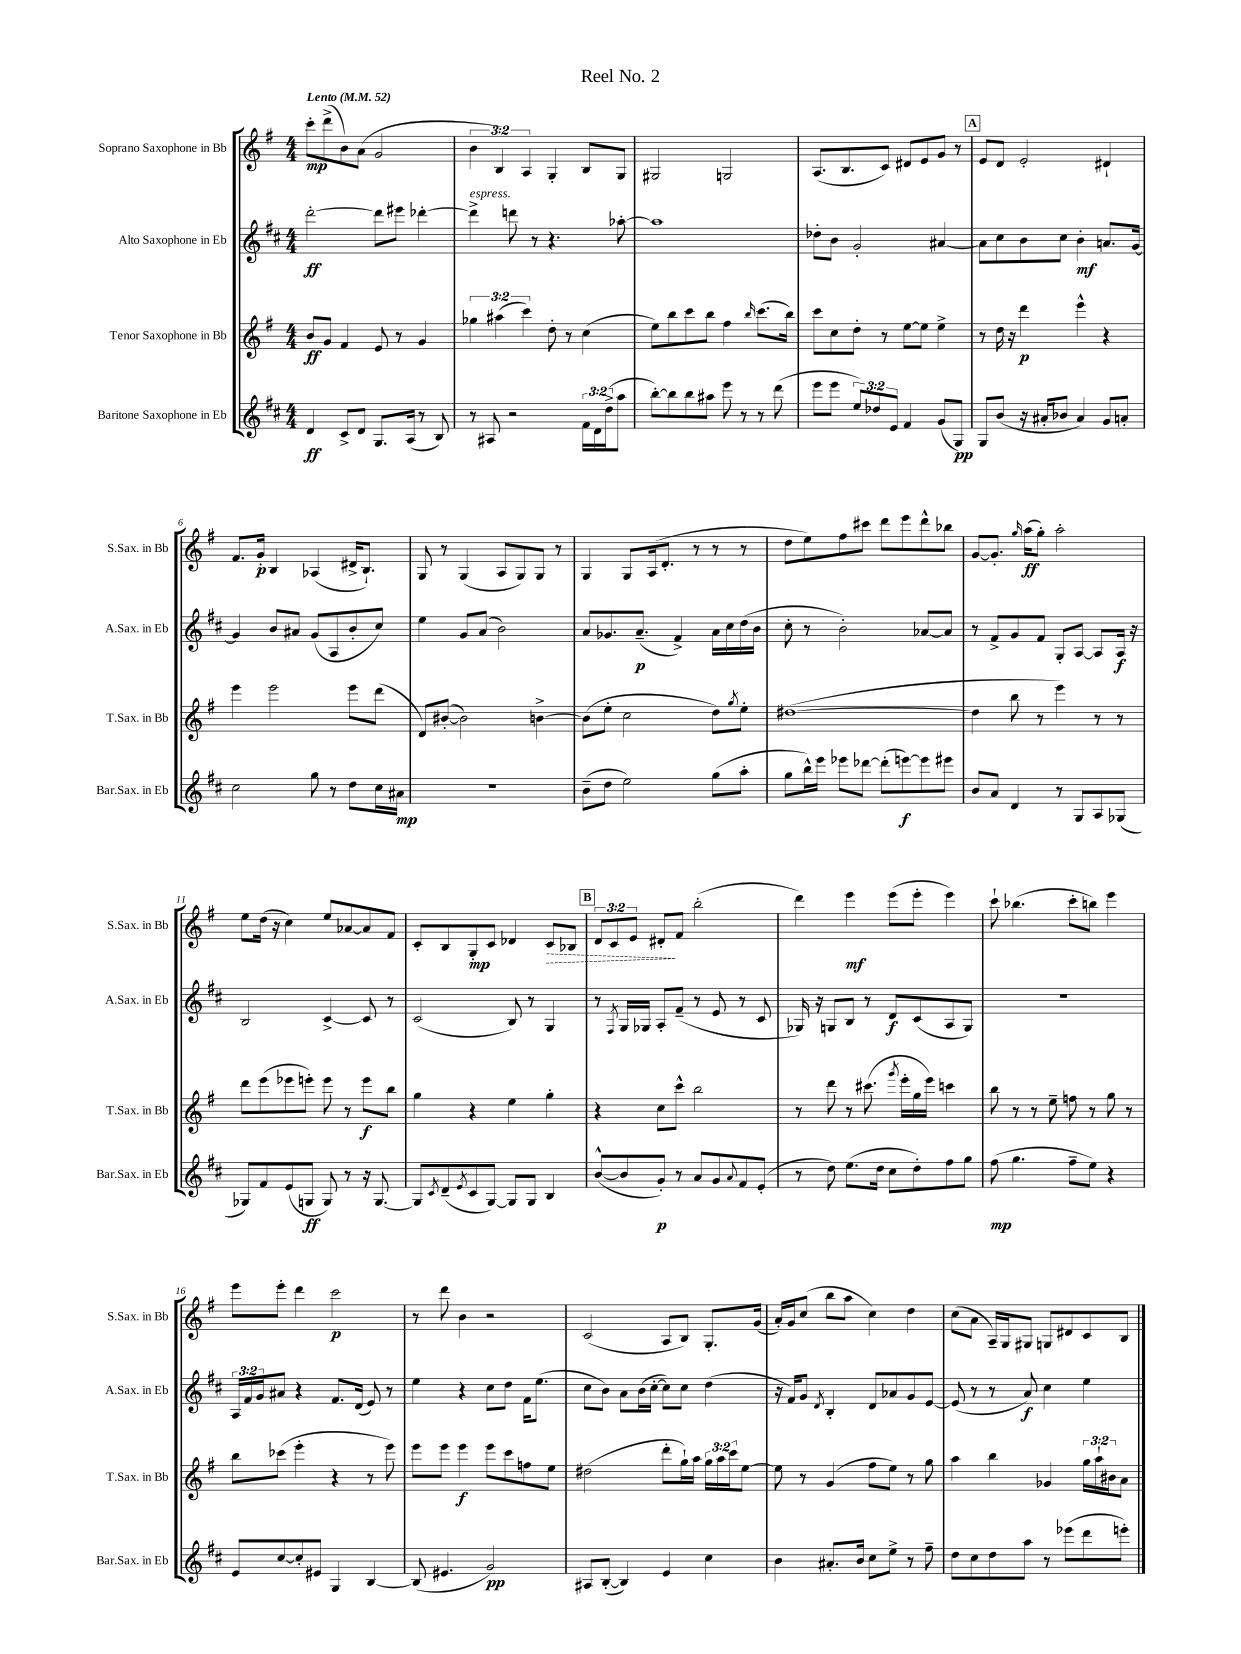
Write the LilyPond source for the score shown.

\header { title = "Reel No. 2" }
<<
\new StaffGroup <<
\new Staff = "s0" \with { instrumentName = "Soprano Saxophone in Bb" shortInstrumentName = "S.Sax. in Bb" } {
    \clef treble \key g \major \numericTimeSignature \time 4/4 \override Staff.TupletNumber.text = #tuplet-number::calc-fraction-text \tempo "Lento" 4 = 52
    c'''8-.\mp d'''8->( b'8) a'8( g'2 |
    \tuplet 3/2 { b'4 b4) a4 } g4-. b8 g8 |
    gis2 g2 |
    a8.( b8. c'8) dis'8 e'8 g'8 r8 |
    \mark \markup { \box "A" } e'8 d'8 e'2-. dis'4-! |
    fis'8. g'16-.\p b4 aes4( dis'16-> b8.-!) |
    g8 r8 g4( a8 g8) g8 r8 |
    g4 g8 a16( d'8.-. r8 r8 r8 |
    d''8 e''8) fis''8 cis'''8 d'''8 e'''8 d'''8-^ bes''8 |
    g'8~ g'8.-. \grace { g''16 } a''16\ff( g''8-.) a''2-. |
    e''8 d''16( r16 c''4) e''8 aes'8~ aes'8 fis'8 |
    c'8-. b8 g8-.\mp c'8 des'4 \once \override Hairpin.style = #'dashed-line c'8\> bes8 |
    \mark \markup { \box "B" } \tuplet 3/2 { d'8 c'8 e'8 } dis'8-.\! fis'8 b''2-.( |
    d'''4) e'''4\mf e'''8( e'''8-. e'''4) |
    c'''8-! bes''4.( c'''8-. b''8) e'''4 |
    e'''8 e'''8-. d'''4 c'''2\p |
    r8 d'''8 b'4 r2 |
    c'2( a8 b8) g8.-. g'16( |
    a'16-.) g'16 c''8( b''8 a''8 c''4) d''4 |
    c''8( a'8 a16--) g16 gis8 g8 dis'8 c'8 b8 \bar "|." |
}
\new Staff = "s1" \with { instrumentName = "Alto Saxophone in Eb" shortInstrumentName = "A.Sax. in Eb" } {
    \clef treble \key d \major \numericTimeSignature \time 4/4 \override Staff.TupletNumber.text = #tuplet-number::calc-fraction-text
    d'''2~-.\ff d'''8 eis'''8 des'''4~-. |
    des'''4->^\markup { \italic "espress." } d'''8 r8 r4. aes''8~-. |
    aes''1 |
    des''8-. b'8 g'2-. ais'4~ |
    \mark \markup { \box "A" } ais'8 cis''8 b'8 cis''8 b'4-.\mf a'8. g'16~ |
    g'4 b'8 ais'8 g'8( a8 b'8-. cis''8) |
    e''4 g'8 a'8( b'2) |
    a'8 ges'8. a'8.--\p( fis'4->) a'16 cis''16 d''16( b'16 |
    cis''8-. r8 b'2-.) aes'8~ aes'8 |
    r8 fis'8-> g'8 fis'8 g8-. a8~ a8 a16\f r16 |
    b2 cis'4~-> cis'8 r8 |
    cis'2( b8) r8 g4 |
    \mark \markup { \box "B" } r8 \acciaccatura { fis8 } g16 ges16 a8-. fis'8--( r8 e'8 r8 cis'8 |
    ges16) r16 g8 b8 r8 d'8\f cis'8( a8 g8) |
    R1 |
    \tuplet 3/2 { a16 fis'16 g'16 } ais'8 r4 fis'8. d'16( e'8) r8 |
    e''4 r4 cis''8 d''8 fis'16 e''8.( |
    cis''8 b'8) a'8 b'16( cis''16~-. cis''8) cis''8 d''4( |
    r16 fis'16) g'8 \acciaccatura { d'8 } b4-. d'8 aes'8 g'8 e'8~ |
    e'8( r8 r8 a'8\f) cis''4 e''4 \bar "|." |
}
\new Staff = "s2" \with { instrumentName = "Tenor Saxophone in Bb" shortInstrumentName = "T.Sax. in Bb" } {
    \clef treble \key g \major \numericTimeSignature \time 4/4 \override Staff.TupletNumber.text = #tuplet-number::calc-fraction-text
    b'8\ff g'8 fis'4 e'8 r8 g'4 |
    \tuplet 3/2 { ges''4 ais''4( c'''4) } d''8-. r8 c''4( |
    e''8) b''8 c'''8 b''8 fis''4 \grace { b''16 } c'''8.( b''16) |
    c'''8 c''8 d''8-. r8 e''8~ e''8 e''4-> |
    \mark \markup { \box "A" } r8 d''16 r16 d'''4\p e'''4-^ r4 |
    e'''4 e'''2 e'''8 d'''8( |
    d'8) bis'8~-.( bis'2) b'4~-> |
    b'8( e''8-. c''2 d''8) \acciaccatura { g''8 } e''8-. |
    dis''1~( |
    dis''4 b''8 r8 e'''4) r8 r8 |
    d'''8 e'''8( ees'''8 e'''8-.) e'''8 r8 e'''8\f b''8 |
    g''4 r4 e''4 g''4-. |
    \mark \markup { \box "B" } r4 c''8 c'''8-^ b''2 |
    r8 d'''8 r8 cis'''8.( \acciaccatura { g'''8 } e'''16-. g''16 e'''16) c'''4 |
    b''8 r8 r8 e''8-- f''8 r8 g''8 r8 |
    b''8 ces'''8( e'''4-. r4 r8 e'''8) |
    e'''8 e'''8 e'''4\f e'''8 c'''8 f''8 e''8 |
    dis''2( d'''8-. g''16-!) a''16 \tuplet 3/2 { g''16 a''16 c'''16 } e''8~ |
    e''8 r8 g'4( fis''8 e''8) r8 g''8 |
    a''4 b''4 ges'4 \tuplet 3/2 { g''16 a''16-! bis'16 } a'8 \bar "|." |
}
\new Staff = "s3" \with { instrumentName = "Baritone Saxophone in Eb" shortInstrumentName = "Bar.Sax. in Eb" } {
    \clef treble \key d \major \numericTimeSignature \time 4/4 \override Staff.TupletNumber.text = #tuplet-number::calc-fraction-text
    d'4\ff cis'8-> d'8 g8. a16( r8 b8) |
    r8 ais8 r2 \tuplet 3/2 { fis'16 d'16 d''16->( } a''8 |
    b''8~-.) b''8 b''8 ais''8 e'''8 r8 r8 d'''8( |
    e'''8 e'''8 \tuplet 3/2 { e''8) des''8 e'8 } fis'4 g'8( g8\pp) |
    \mark \markup { \box "A" } g8 b'8( r16 ais'16-. bes'8 ais'4) g'8 a'8-. |
    cis''2 g''8 r8 d''8 cis''16 ais'16\mp |
    R1 |
    b'8--( d''8 e''2) g''8( a''8-. |
    g''8 b''16-^) e'''16 ees'''8 des'''8~ des'''8-.( e'''8~\f) e'''8 eis'''8 |
    b'8 a'8 d'4 r8 g8 a8 ges8( |
    ges8) fis'8 e'8( g8\ff g8) r8 r16 g8.~ |
    g8 \acciaccatura { cis'8 } d'8--( \acciaccatura { e'8 } cis'8 g8~) g8 g8 b4 |
    \mark \markup { \box "B" } b'8~-^( b'8 g'8-.\p) r8 a'8 g'8 \appoggiatura { a'8 } fis'8 e'8-.( |
    r8 d''8) e''8.( d''16 cis''8 d''8-.) fis''8 g''8 |
    fis''8\mp( g''4. fis''8-- e''8) r4 |
    e'8 cis''8~ cis''8-. eis'8 g4 b4~ |
    b8( eis'4. g'2\pp) |
    ais8 b8~-.( b4) e'4 cis''4 |
    b'4 ais'8.-. b'16 cis''8 e''8-> r8 fis''8-- |
    d''8 cis''8 d''8 a''8 r8 ees'''8( d'''8 e'''8-.) \bar "|." |
}
>>
>>
